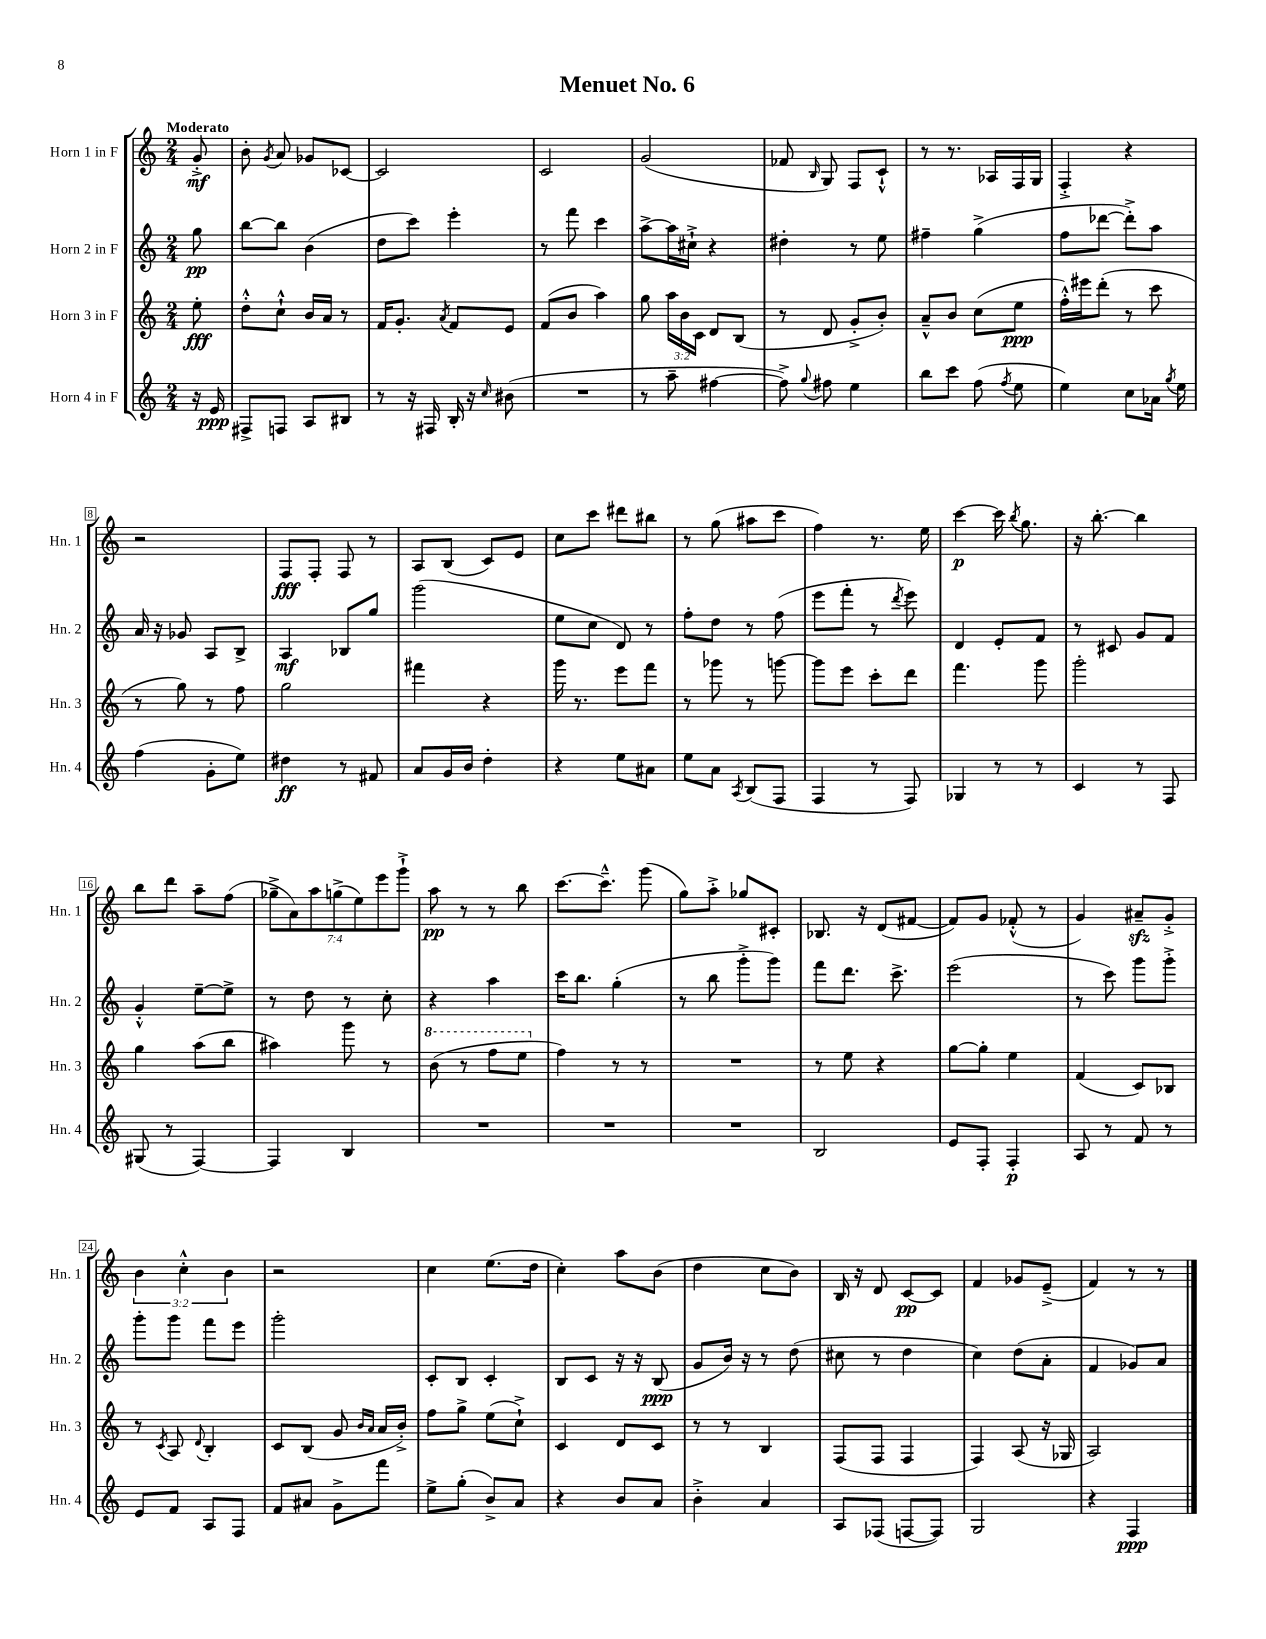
\header { title = "Menuet No. 6" }
<<
\new StaffGroup <<
\new Staff = "s0" \with { instrumentName = "Horn 1 in F" shortInstrumentName = "Hn. 1" } {
    \clef treble \key c \major \numericTimeSignature \time 2/4 \override Staff.TupletNumber.text = #tuplet-number::calc-fraction-text \partial 8 \tempo "Moderato"
    \autoBeamOff g'8-.->\mf |
    b'8-. \acciaccatura { g'8 } a'8 ges'8[ ces'8]~ |
    ces'2 |
    c'2 |
    g'2( |
    fes'8 \grace { b16 } g8) f8[ c'8]-!-^ |
    r8 r8. aes16[ f16 g16] |
    f4-.-> r4 |
    r2 |
    f8[\fff f8]-. f8 r8 |
    a8[ b8]( c'8[) e'8] |
    c''8[ c'''8] dis'''8[ bis''8] |
    r8 g''8( ais''8[ c'''8] |
    f''4) r8. e''16 |
    c'''4~\p c'''16 \acciaccatura { b''8 } g''8. |
    r16 b''8.~-. b''4 |
    b''8[ d'''8] a''8[-- f''8]( |
    \tuplet 7/4 { ges''8[---> a'8) a''8 g''8->( e''8) e'''8 g'''8]-!-> } |
    a''8\pp r8 r8 b''8 |
    c'''8.[~ c'''8.]---^ g'''8( |
    g''8[) a''8]-.-> ges''8[ cis'8]-. |
    bes8. r16 d'8[( fis'8]~ |
    fis'8[) g'8] fes'8-.-^( r8 |
    g'4) ais'8[--\sfz g'8]-.-> |
    \tuplet 3/2 { b'4 c''4-.-^ b'4 } |
    r2 |
    c''4 e''8.[( d''16] |
    c''4-.) a''8[ b'8]( |
    d''4 c''8[ b'8]) |
    b16 r16 d'8 c'8[~\pp c'8] |
    f'4 ges'8[ e'8]--->( |
    f'4) r8 r8 \bar "|." |
}
\new Staff = "s1" \with { instrumentName = "Horn 2 in F" shortInstrumentName = "Hn. 2" } {
    \clef treble \key c \major \numericTimeSignature \time 2/4 \partial 8
    \autoBeamOff g''8\pp |
    b''8[~ b''8] b'4( |
    d''8[ c'''8]) e'''4-. |
    r8 f'''8 c'''4 |
    a''8[~-> a''16 cis''16]-!-> r4 |
    dis''4-. r8 e''8 |
    fis''4-- g''4->( |
    f''8[ des'''8]~ des'''8[-.->) a''8] |
    a'16 r16 ges'8 a8[ b8]-> |
    a4\mf bes8[ g''8] |
    g'''2( |
    e''8[ c''8] d'8) r8 |
    f''8[-. d''8] r8 f''8( |
    e'''8[ f'''8]-. r8 \acciaccatura { d'''8 } e'''8) |
    d'4 e'8[-. f'8] |
    r8 cis'8 g'8[ f'8] |
    g'4-.-^ e''8[~-- e''8]-> |
    r8 d''8 r8 c''8-. |
    r4 a''4 |
    c'''16[ b''8.] g''4-.( |
    r8 b''8 g'''8[-.-> g'''8]) |
    f'''8[ d'''8.] c'''8.-> |
    e'''2( |
    r8 c'''8) g'''8[ g'''8]-.-> |
    g'''8[-. g'''8] f'''8[ e'''8] |
    g'''2-. |
    c'8[-. b8] c'4-. |
    b8[ c'8] r16 r16 b8\ppp( |
    g'8[ b'16]) r16 r8 d''8( |
    cis''8 r8 d''4 |
    c''4) d''8[( a'8]-. |
    f'4 ges'8[) a'8] \bar "|." |
}
\new Staff = "s2" \with { instrumentName = "Horn 3 in F" shortInstrumentName = "Hn. 3" } {
    \clef treble \key c \major \numericTimeSignature \time 2/4 \override Staff.TupletNumber.text = #tuplet-number::calc-fraction-text \partial 8
    \autoBeamOff e''8-.\fff |
    d''8[-.-^ c''8]-!-^ b'16[ a'16] r8 |
    f'16[ g'8.]-. \acciaccatura { a'8 } f'8[ e'8] |
    f'8[( b'8] a''4) |
    g''8 \tuplet 3/2 { a''16[ b'16 c'16] } d'8[ b8]( |
    r8 d'8 g'8[-.-> b'8]-.) |
    a'8[---^ b'8] c''8[( e''8]\ppp |
    f''16[-.-^) eis'''16 d'''8]-.( r8 c'''8 |
    r8 g''8) r8 f''8 |
    g''2 |
    fis'''4 r4 |
    g'''16 r8. e'''8[ f'''8] |
    r8 ges'''8 r8 g'''8~ |
    g'''8[ e'''8] c'''8[-. d'''8] |
    f'''4. g'''8 |
    g'''2-. |
    g''4 a''8[( b''8] |
    ais''4) g'''8 r8 |
    \ottava #1 b''8( r8 f'''8[ e'''8] \ottava #0 |
    f''4) r8 r8 |
    R2 |
    r8 e''8 r4 |
    g''8[~ g''8]-. e''4 |
    f'4( c'8[) bes8] |
    r8 \acciaccatura { c'8 } a8 \appoggiatura { d'8 } b4-. |
    c'8[ b8]( g'8 \grace { b'16[ a'16] } a'16[ b'16]-.->) |
    f''8[ g''8]-> e''8[( c''8]-!->) |
    c'4 d'8[ c'8] |
    r8 r8 b4 |
    f8[( f8] f4 |
    f4) a8( r16 ges16 |
    a2) \bar "|." |
}
\new Staff = "s3" \with { instrumentName = "Horn 4 in F" shortInstrumentName = "Hn. 4" } {
    \clef treble \key c \major \numericTimeSignature \time 2/4 \partial 8
    \autoBeamOff r16 e'16\ppp |
    fis8[-> f8] a8[ bis8] |
    r8 r16 fis16 b16-. r16 \grace { c''16 } bis'8( |
    R2 |
    r8 a''8-- fis''4~ |
    fis''8->) \appoggiatura { g''8 } fis''8 e''4 |
    b''8[ c'''8] f''8( \acciaccatura { f''8 } e''8 |
    e''4) c''8[ aes'16] \acciaccatura { g''8 } e''16 |
    f''4( g'8[-. e''8]) |
    dis''4\ff r8 fis'8 |
    a'8[ g'16 b'16] d''4-. |
    r4 e''8[ ais'8] |
    e''8[ a'8] \acciaccatura { a8 } b8[( f8] |
    f4 r8 f8) |
    ges4 r8 r8 |
    c'4 r8 f8 |
    gis8( r8 f4~) |
    f4 b4 |
    R2 |
    R2 |
    R2 |
    b2 |
    e'8[ f8]-. f4-.\p |
    a8 r8 f'8 r8 |
    e'8[ f'8] a8[ f8] |
    f'8[ ais'8] g'8[-> f'''8] |
    e''8[-> g''8]-.( b'8[->) a'8] |
    r4 b'8[ a'8] |
    b'4-.-> a'4 |
    a8[ fes8]( f8[~ f8]) |
    g2 |
    r4 f4\ppp \bar "|." |
}
>>
>>
\layout { \context { \Score \override BarNumber.stencil = #(make-stencil-boxer 0.1 0.3 ly:text-interface::print) } }
